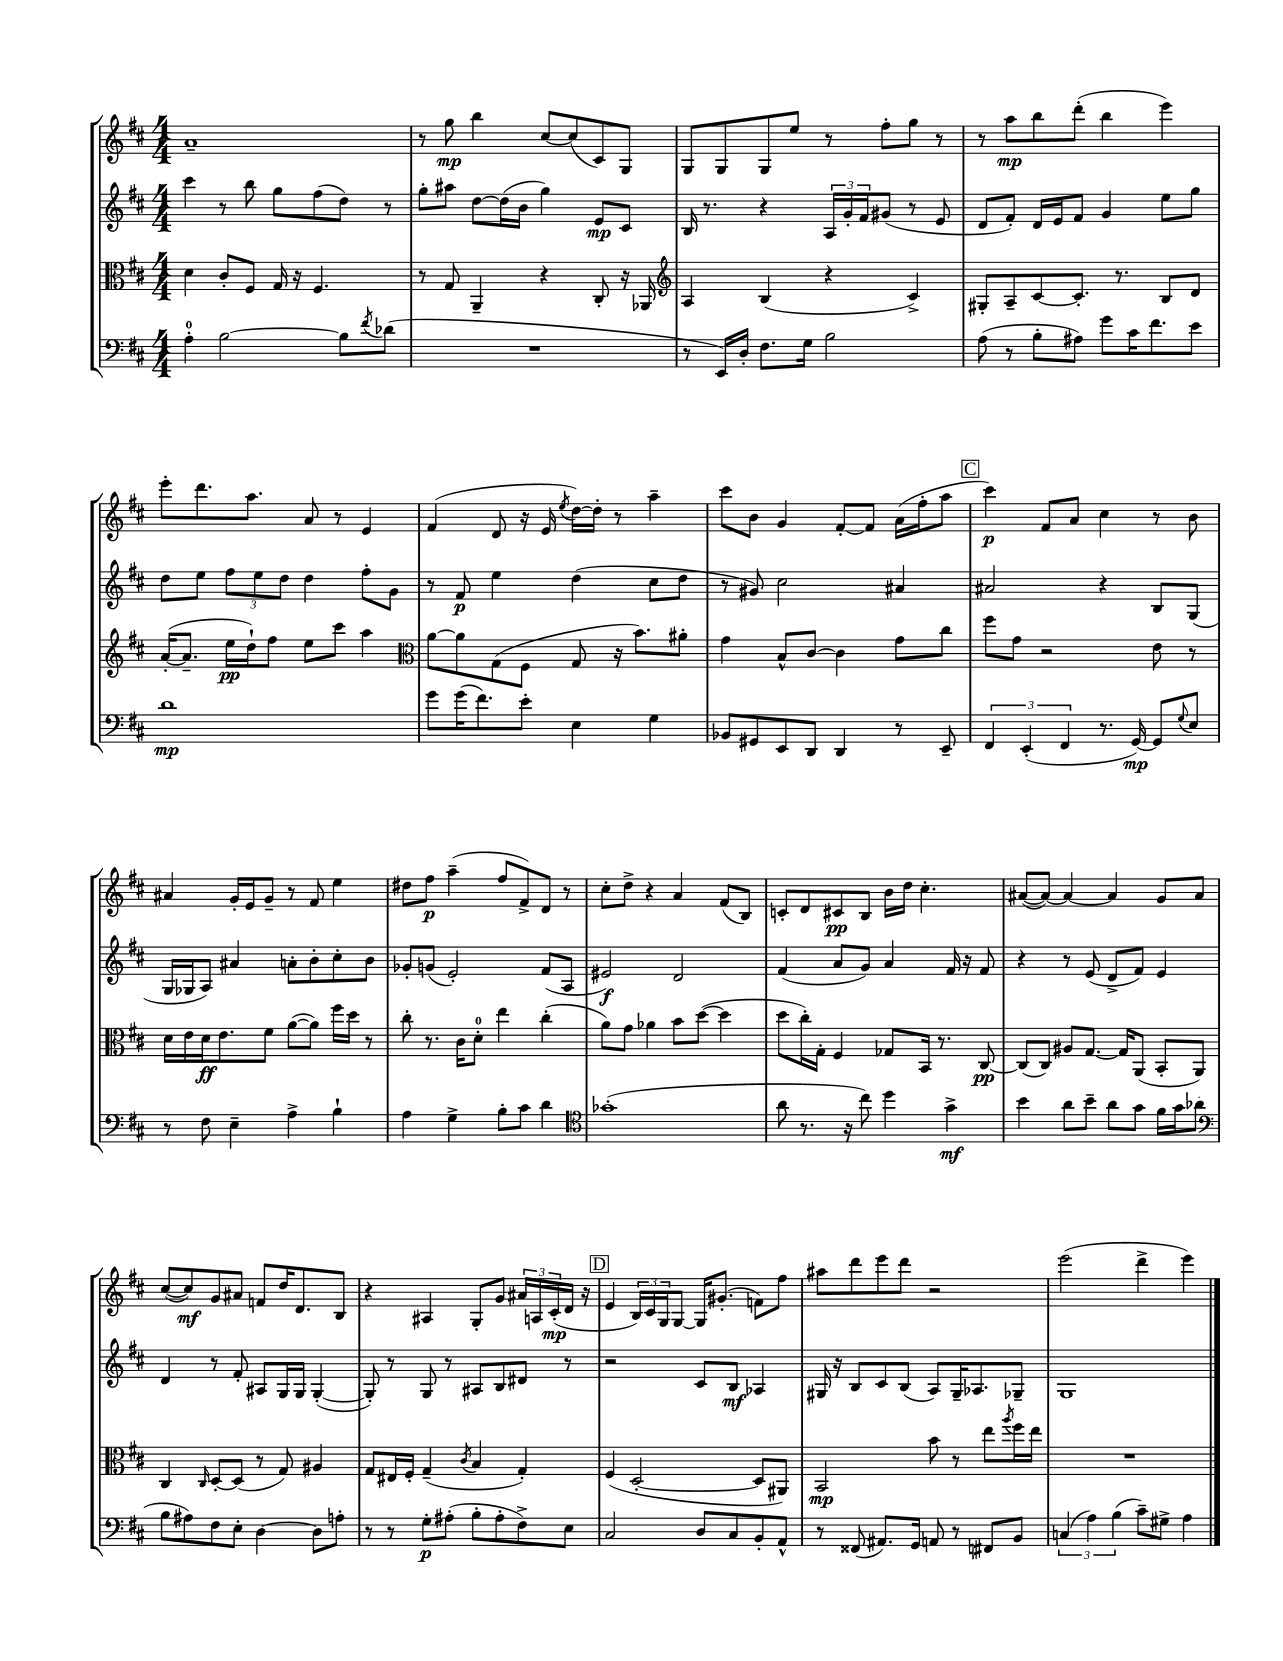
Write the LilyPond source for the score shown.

<<
\new StaffGroup <<
\new Staff = "s0" {
    \clef treble \key d \major \numericTimeSignature \time 4/4
    a'1-- |
    r8 g''8\mp b''4 cis''8~ cis''8( cis'8) g8 |
    g8 g8 g8 e''8 r8 fis''8-. g''8 r8 |
    r8 a''8\mp b''8 d'''8-.( b''4 e'''4) |
    e'''8-. d'''8. a''8. a'8 r8 e'4 |
    fis'4( d'8 r16 e'16 \acciaccatura { e''8 } d''16~) d''16-. r8 a''4-- |
    cis'''8 b'8 g'4 fis'8~-. fis'8 a'16( fis''16-. a''8 |
    \mark \markup { \box "C" } cis'''4\p) fis'8 a'8 cis''4 r8 b'8 |
    ais'4 g'16-. e'16 g'8-- r8 fis'8 e''4 |
    dis''8 fis''8\p a''4--( fis''8 fis'8->) d'8 r8 |
    cis''8-. d''8-> r4 a'4 fis'8( b8) |
    c'8-. d'8 cis'8\pp b8 b'16 d''16 cis''4.-. |
    ais'8~( ais'8~) ais'4~ ais'4 g'8 ais'8 |
    cis''8~( cis''8\mf) g'8 ais'8 f'8 d''16 d'8. b8 |
    r4 ais4 g8-. g'8 \tuplet 3/2 { ais'16 a16 cis'16-.\mp( } d'16 r16 |
    \mark \markup { \box "D" } e'4 \tuplet 3/2 { b16) cis'16 g16 } g8~ g16 gis'8.-.( f'8) fis''8 |
    ais''8 d'''8 e'''8 d'''8 r2 |
    e'''2( d'''4-> e'''4) \bar "|." |
}
\new Staff = "s1" {
    \clef treble \key d \major \numericTimeSignature \time 4/4
    cis'''4 r8 b''8 g''8 fis''8( d''8) r8 |
    g''8-. ais''8 d''8~ d''16( b'16 g''4) e'8\mp cis'8 |
    b16 r8. r4 \tuplet 3/2 { a16 g'16-. fis'16 } gis'8( r8 e'8 |
    d'8 fis'8-.) d'16 e'16 fis'8 g'4 e''8 g''8 |
    d''8 e''8 \tuplet 3/2 { fis''8 e''8 d''8 } d''4 fis''8-. g'8 |
    r8 fis'8\p e''4 d''4( cis''8 d''8 |
    r8 gis'8) cis''2 ais'4 |
    \mark \markup { \box "C" } ais'2 r4 b8 g8( |
    g16 ges16 a8) ais'4 a'8-. b'8-. cis''8-. b'8 |
    ges'8-. g'8( e'2-.) fis'8( a8 |
    eis'2\f) d'2 |
    fis'4( a'8 g'8) a'4 fis'16 r16 fis'8 |
    r4 r8 e'8( d'8-> fis'8) e'4 |
    d'4 r8 fis'8-. ais8 g16 g16 g4~-.( |
    g8-.) r8 g8 r8 ais8 b8 dis'8 r8 |
    \mark \markup { \box "D" } r2 cis'8 b8\mf aes4 |
    gis16 r16 b8 cis'8 b8( a8) gis16-- aes8. ges8-- |
    g1 \bar "|." |
}
\new Staff = "s2" {
    \clef alto \key d \major \numericTimeSignature \time 4/4
    d'4 cis'8-. fis8 g16 r16 fis4. |
    r8 g8 a,4-- r4 cis8-. r16 aes,16 |
    \clef treble a4 b4( r4 cis'4->) |
    gis8-. a8-- cis'8~ cis'8.-. r8. b8 d'8 |
    a'16~-.( a'8.-- e''16\pp d''16-!) fis''8 e''8 cis'''8 a''4 |
    \clef alto a'8~ a'8 g8( fis8 g8 r16 b'8.) ais'8-. |
    g'4 b8-^ cis'8~ cis'4 g'8 cis''8 |
    \mark \markup { \box "C" } fis''8 g'8 r2 e'8 r8 |
    d'16 e'16 d'16\ff e'8. fis'8 a'8~( a'8) fis''16 d''16 r8 |
    cis''8-. r8. cis'16 d'8-0-. e''4 cis''4-.( |
    a'8) g'8 aes'4 b'8 d''8~( d''4 |
    d''8 cis''16-.) g16-. fis4 ges8 b,16 r8. cis8~\pp |
    cis8( cis8) ais8 g8.~ g16 a,8( b,8-. a,8) |
    cis4 \grace { cis16 } d8~-. d8( r8 g8) ais4 |
    g8 eis16 fis16-. g4--( \acciaccatura { cis'8 } b4 g4-.) |
    \mark \markup { \box "D" } fis4( d2~-. d8 ais,8) |
    b,2\mp b'8 r8 e''8 \acciaccatura { a''8 } fis''16 e''16 |
    R1 \bar "|." |
}
\new Staff = "s3" {
    \clef bass \key d \major \numericTimeSignature \time 4/4
    a4-0-. b2~ b8 \acciaccatura { fis'8 } des'8( |
    R1 |
    r8 e,16) d16-. fis8. g16 b2 |
    a8( r8 b8-. ais8) g'8 cis'16 fis'8. e'8 |
    d'1\mp |
    g'8 g'16( fis'8.) e'8-. e4 g4 |
    bes,8 gis,8 e,8 d,8 d,4 r8 e,8-- |
    \mark \markup { \box "C" } \tuplet 3/2 { fis,4 e,4-.( fis,4 } r8. g,16~\mp) g,8 \appoggiatura { g8 } e8 |
    r8 fis8 e4-- a4-> b4-! |
    a4 g4-> b8-. cis'8 d'4 |
    \clef tenor ges'1-.( |
    a'8 r8. r16 cis''8) d''4 g'4->\mf |
    b'4 a'8 b'8-- a'8 g'8 fis'16 g'16 aes'8( |
    \clef bass b8 ais8) fis8 e8-. d4~ d8 a8-. |
    r8 r8 g8-.\p ais8-.( b8-. ais8-. fis8->) e8 |
    \mark \markup { \box "D" } cis2 d8 cis8 b,8-. a,8-^ |
    r8 fisis,8( ais,8.) g,16 a,8 r8 fis,8 b,8 |
    \tuplet 3/2 { c4( a4) b4( } cis'8--) gis8-> a4 \bar "|." |
}
>>
>>
\layout { \context { \Score \remove "Bar_number_engraver" } }
